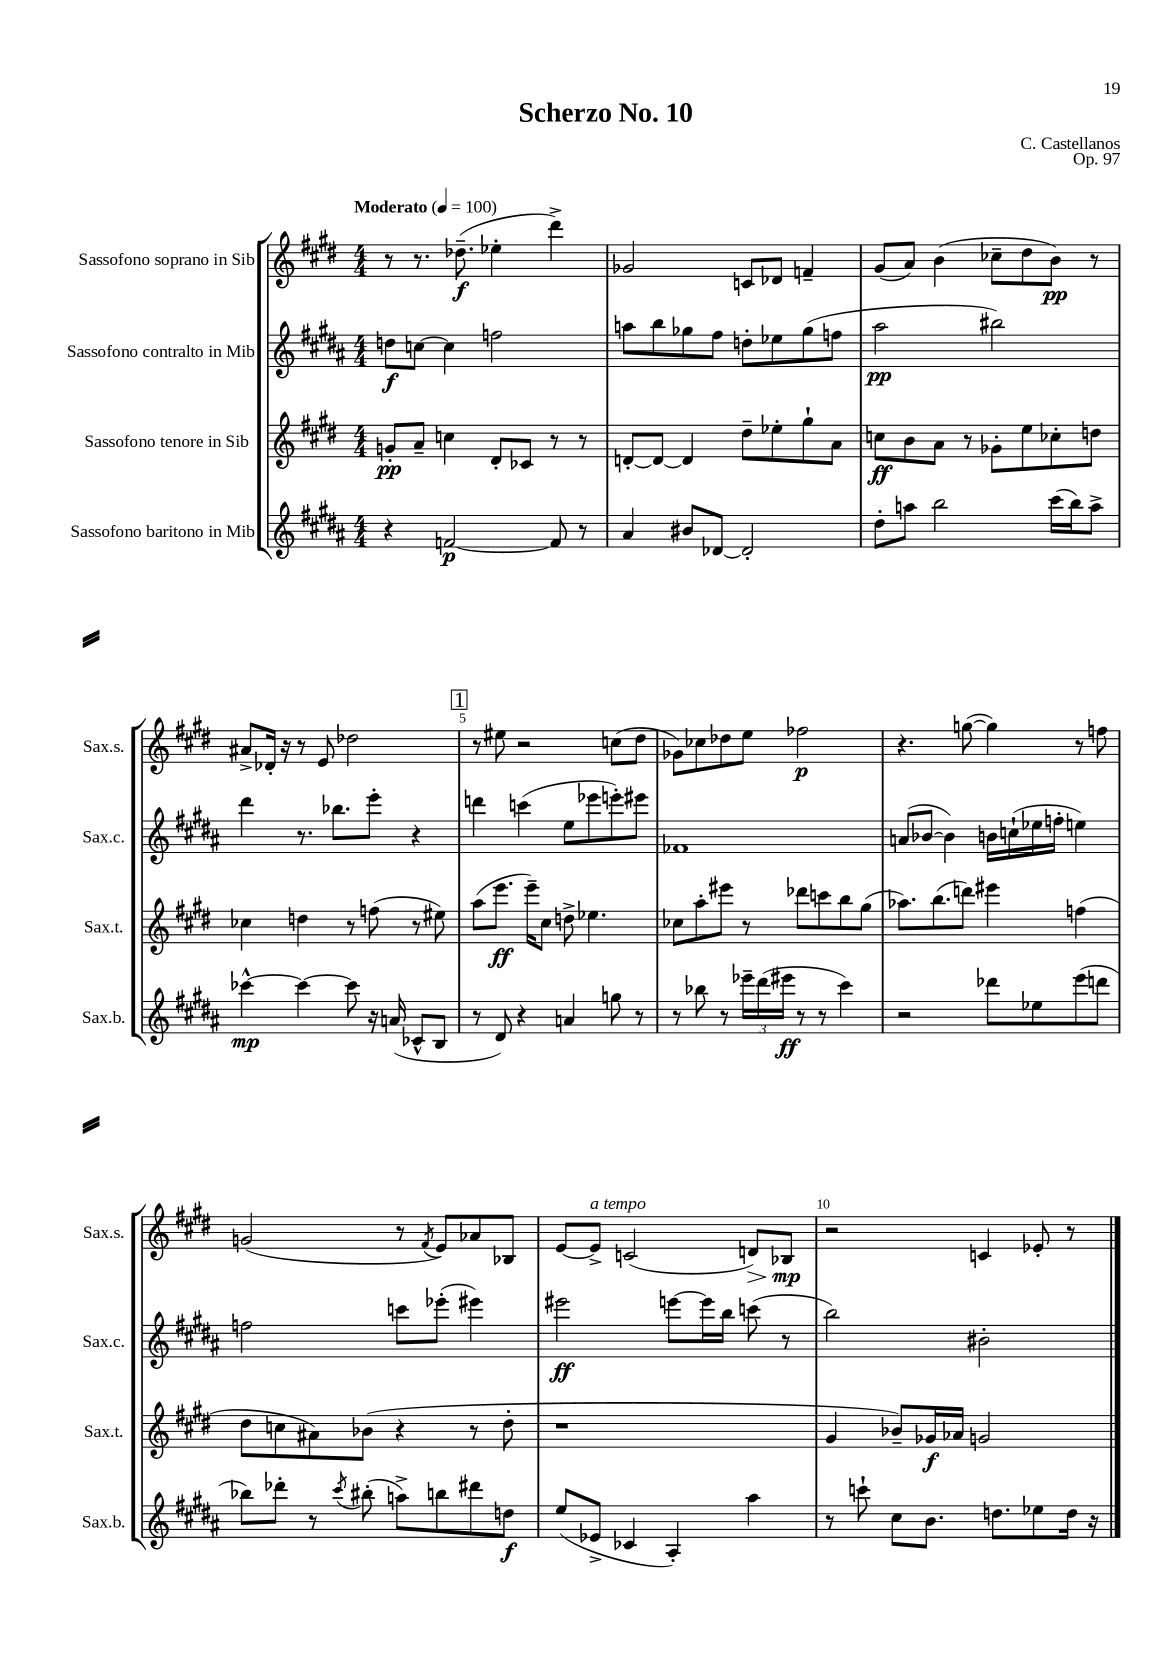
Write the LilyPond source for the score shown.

\header { title = "Scherzo No. 10" composer = "C. Castellanos" opus = "Op. 97" }
<<
\new StaffGroup <<
\new Staff = "s0" \with { instrumentName = "Sassofono soprano in Sib" shortInstrumentName = "Sax.s." } {
    \clef treble \key e \major \numericTimeSignature \time 4/4 \tempo "Moderato" 4 = 100
    r8 r8. des''8.--\f( ees''4-. dis'''4->) |
    ges'2 c'8 des'8 f'4-- |
    gis'8( a'8) b'4( ces''8-- dis''8 b'8\pp) r8 |
    ais'8-> des'16-. r16 r8 e'8 des''2 |
    \mark \markup { \box "1" } r8 eis''8 r2 c''8( dis''8 |
    ges'8) ces''8 des''8 e''8 fes''2\p |
    r4. g''8~( g''4) r8 f''8 |
    g'2( r8 \acciaccatura { fis'8 } e'8) aes'8 bes8 |
    e'8~ e'8->^\markup { \italic "a tempo" } c'2( d'8\>) bes8\mp\! |
    r2 c'4 ees'8-. r8 \bar "|." |
}
\new Staff = "s1" \with { instrumentName = "Sassofono contralto in Mib" shortInstrumentName = "Sax.c." } {
    \clef treble \key b \major \numericTimeSignature \time 4/4
    d''8\f c''8~ c''4 f''2 |
    a''8 b''8 ges''8 fis''8 d''8-. ees''8 ges''8( f''8 |
    ais''2\pp bis''2) |
    dis'''4 r8. bes''8. e'''8-. r4 |
    \mark \markup { \box "1" } d'''4 c'''4( e''8 ees'''8 e'''8-.) eis'''8 |
    fes'1 |
    a'8( bes'8~ bes'4) b'16 c''16-!( ees''16 f''16-. e''4) |
    f''2 c'''8 ees'''8-.( eis'''4) |
    eis'''2\ff e'''8~ e'''16 b''16 c'''8( r8 |
    b''2) bis'2-. \bar "|." |
}
\new Staff = "s2" \with { instrumentName = "Sassofono tenore in Sib" shortInstrumentName = "Sax.t." } {
    \clef treble \key e \major \numericTimeSignature \time 4/4
    g'8-.\pp a'8-- c''4 dis'8-. ces'8 r8 r8 |
    d'8~-. d'8~ d'4 dis''8-- ees''8-. gis''8-! a'8 |
    c''8\ff b'8 a'8 r8 ges'8-. e''8 ces''8-. d''8 |
    ces''4 d''4 r8 f''8( r8 eis''8) |
    \mark \markup { \box "1" } a''8( e'''8.\ff e'''16--) cis''8 d''8-> ees''4. |
    ces''8 a''8-. eis'''8 r8 des'''8 c'''8 b''8 gis''8( |
    aes''8.) b''8.( d'''8) eis'''4 f''4( |
    dis''8 c''8 ais'8) bes'8( r4 r8 dis''8-. |
    r1 |
    gis'4 bes'8--) ges'16\f aes'16 g'2 \bar "|." |
}
\new Staff = "s3" \with { instrumentName = "Sassofono baritono in Mib" shortInstrumentName = "Sax.b." } {
    \clef treble \key b \major \numericTimeSignature \time 4/4
    r4 f'2~\p f'8 r8 |
    ais'4 bis'8 des'8~ des'2-. |
    dis''8-. a''8 b''2 cis'''16( b''16) a''8-> |
    ces'''4~-^\mp ces'''4~ ces'''8 r16 a'16( ces'8-^ b8 |
    \mark \markup { \box "1" } r8 dis'8) r4 a'4 g''8 r8 |
    r8 bes''8 r8 \tuplet 3/2 { ees'''16-- dis'''16( eis'''16\ff } r8 r8 cis'''4) |
    r2 des'''8 ees''8 e'''8( d'''8 |
    bes''8) des'''8-. r8 \acciaccatura { cis'''8 } bis''8-.( a''8->) b''8 dis'''8 d''8\f |
    e''8( ees'8-> ces'4 ais4-.) ais''4 |
    r8 c'''8-! cis''8 b'8. d''8. ees''8 d''16 r16 \bar "|." |
}
>>
>>
\layout { \context { \Score \override BarNumber.break-visibility = ##(#f #t #t) barNumberVisibility = #(every-nth-bar-number-visible 5) } }
